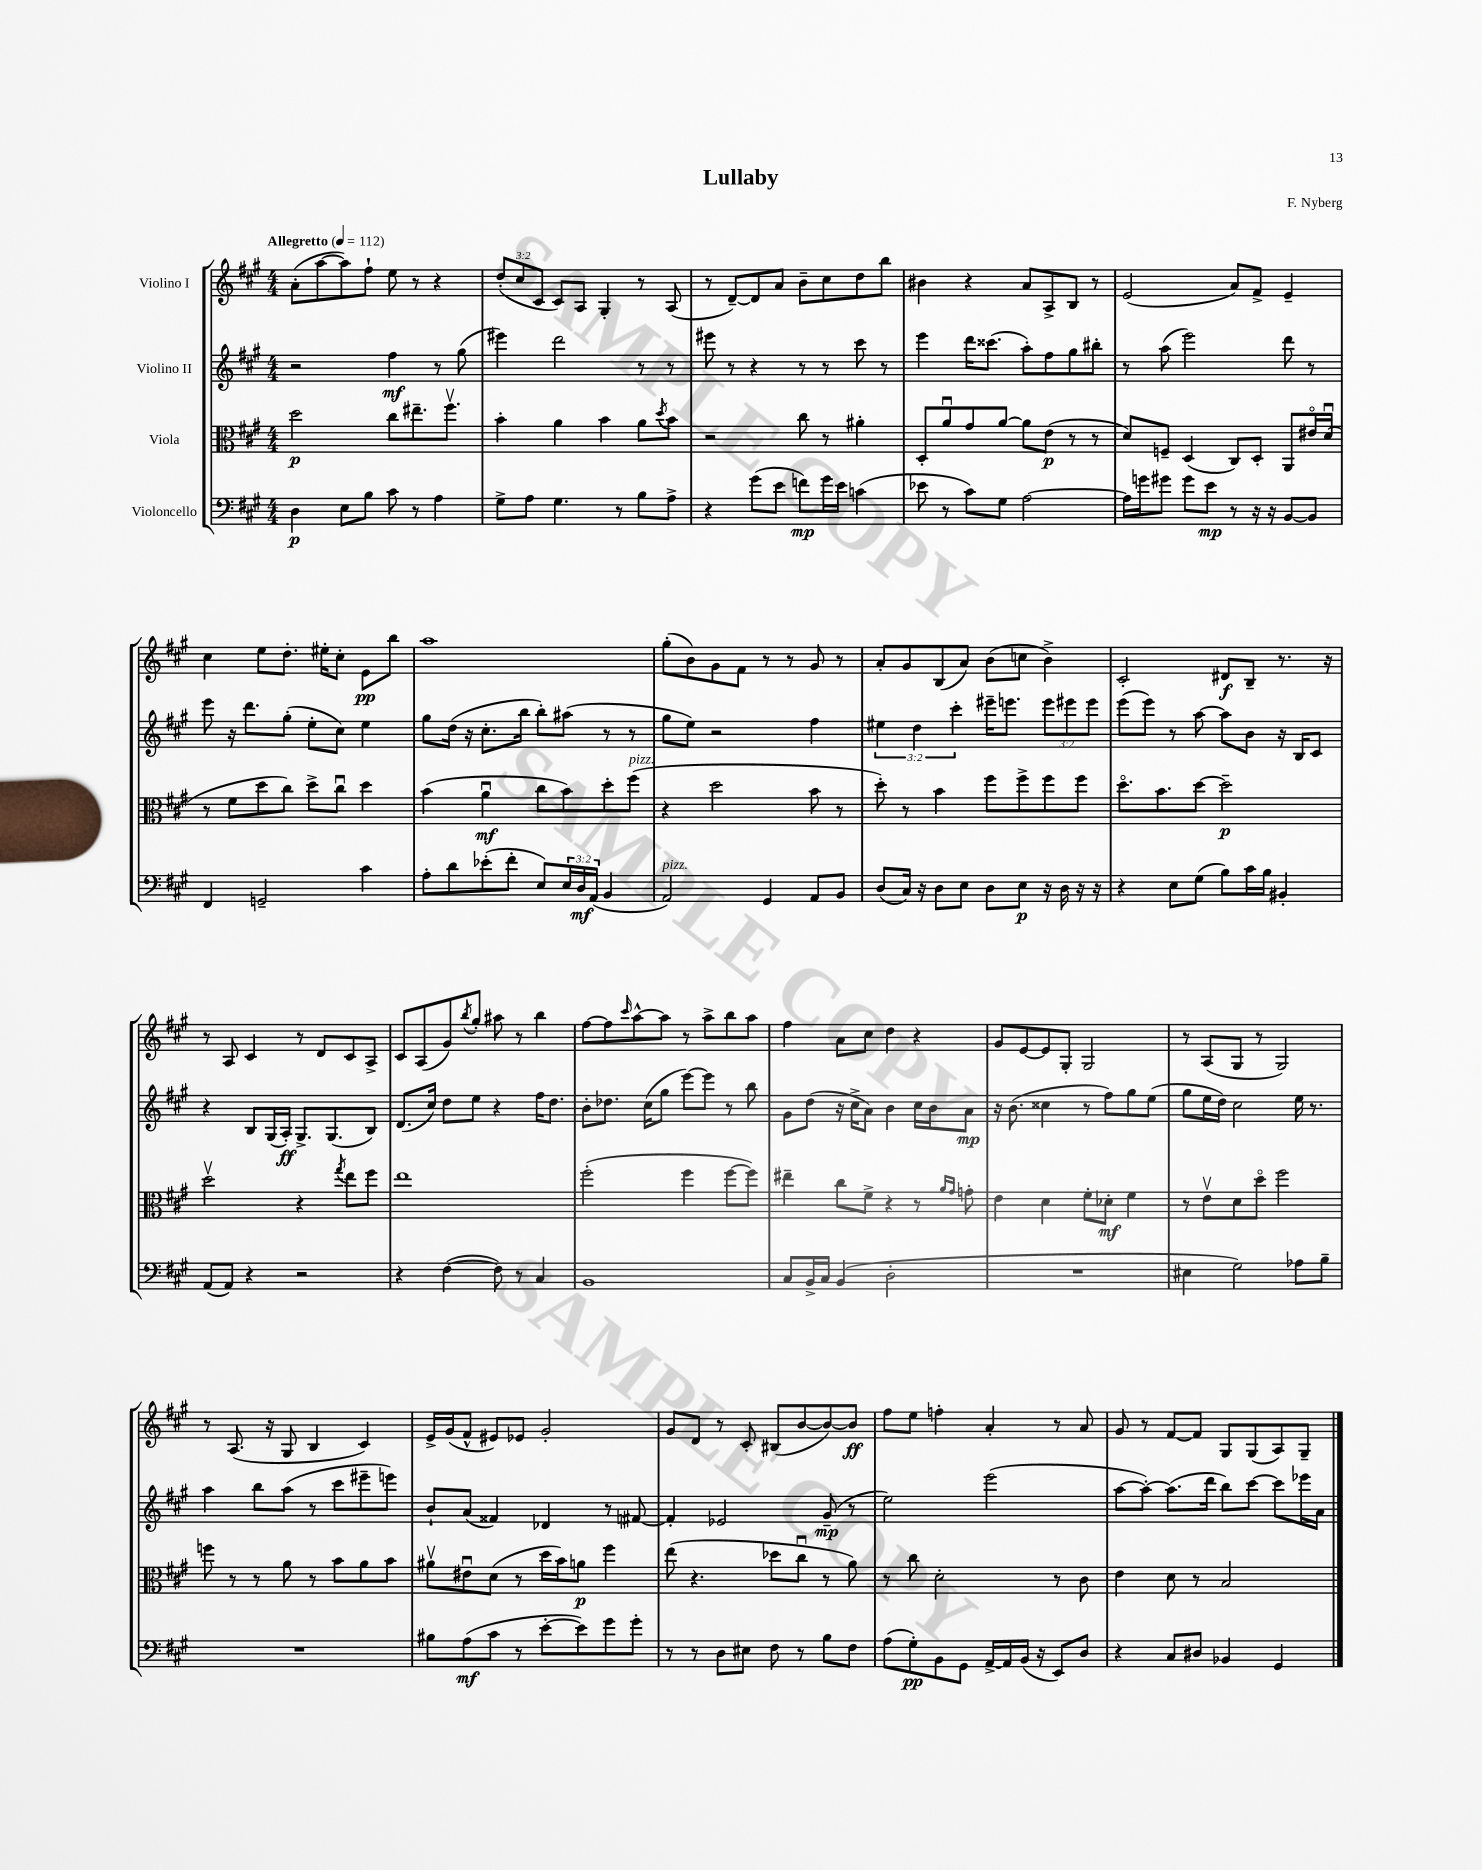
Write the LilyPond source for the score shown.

\header { title = "Lullaby" composer = "F. Nyberg" }
<<
\new StaffGroup <<
\new Staff = "s0" \with { instrumentName = "Violino I" } {
    \clef treble \key a \major \numericTimeSignature \time 4/4 \override Staff.TupletNumber.text = #tuplet-number::calc-fraction-text \tempo "Allegretto" 4 = 112
    a'8-.( a''8~ a''8) fis''8-! e''8 r8 r4 |
    \tuplet 3/2 { d''8-.( cis''8 cis'8 } cis'8) a8 gis4-. r8 a8( |
    r8 d'8~--) d'8 a'8 b'8-- cis''8 d''8 b''8 |
    bis'4 r4 a'8 a8-> b8 r8 |
    e'2( a'8) fis'8-> e'4-- |
    cis''4 e''8 d''8.-. eis''16-. cis''8-. e'8\pp b''8 |
    a''1 |
    gis''8-.( b'8) gis'8 fis'8 r8 r8 gis'8 r8 |
    a'8-. gis'8 b8( a'8) b'8( c''8 b'4->) |
    cis'2-. dis'8\f b8-- r8. r16 |
    r8 a8 cis'4 r8 d'8 cis'8 a8-> |
    cis'8 a8( gis'8) \acciaccatura { b''8 } gis''8-. ais''8 r8 b''4 |
    fis''8~ fis''8 \grace { cis'''16 } a''8~-^ a''8 r8 a''8-> b''8 a''8 |
    fis''4 a'8 cis''8 d''4 r4 |
    gis'8 e'8~ e'8 gis8-. gis2 |
    r8 a8( gis8 r8 gis2) |
    r8 a8.( r16 gis8 b4 cis'4) |
    e'16-> gis'16( fis'8-^ eis'8) ees'8 gis'2-. |
    gis'8 d'8 r8 cis'8-. bis8( b'8~ b'8~) b'8\ff |
    fis''8 e''8 f''4-. a'4-. r8 a'8 |
    gis'8 r8 fis'8~ fis'8 gis8 gis8( a8) gis8-- \bar "|." |
}
\new Staff = "s1" \with { instrumentName = "Violino II" } {
    \clef treble \key a \major \numericTimeSignature \time 4/4 \override Staff.TupletNumber.text = #tuplet-number::calc-fraction-text
    r2 fis''4\mf r8 gis''8( |
    eis'''4) d'''2 r8 r8 |
    eis'''8 r8 r4 r8 r8 cis'''8 r8 |
    e'''4 d'''16 cisis'''8.( a''8-.) fis''8 gis''8 bis''8-. |
    r8 a''8( e'''2) d'''8 r8 |
    e'''8 r16 d'''8. gis''8-.( e''8-. cis''8) e''4 |
    gis''8 d''16( r16 cis''8.-. b''16 b''8-.) ais''8( r8 r8 |
    gis''8 e''8) r2 fis''4 |
    \tuplet 3/2 { eis''4 d''4 cis'''4-. } eis'''16-- e'''8. \tuplet 3/2 { e'''8 eis'''8 eis'''8 } |
    e'''8( e'''8) r8 a''8~ a''8 b'8 r16 b16 cis'8 |
    r4 b8 gis16( a16-.\ff) gis8.-> gis8.( b8) |
    d'8.( cis''16) d''8 e''8 r4 fis''16 d''8. |
    b'8-. des''8. cis''16( gis''8 e'''8~) e'''8 r8 b''8 |
    gis'8 d''8( r16 cis''16-> a'8) b'4 cis''16 b'16 a'8\mp |
    r16 b'8.( cisis''4 r8 fis''8) gis''8 e''8( |
    gis''8 e''16 d''16) cis''2 e''16 r8. |
    a''4 b''8 a''8( r8 cis'''8 eis'''8-- e'''8) |
    b'8-! a'8( fisis'4) des'4 r8 fis'8~ |
    fis'4-. ees'2 gis'8--\mp( r8 |
    e''2) e'''2( |
    a''8~ a''8~-.) a''8.( d'''16 b''8) cis'''8~ cis'''8 ees'''16 a'16 \bar "|." |
}
\new Staff = "s2" \with { instrumentName = "Viola" } {
    \clef alto \key a \major \numericTimeSignature \time 4/4
    d''2\p cis''8 eis''8.-- fis''8.\upbow |
    b'4-. a'4 b'4 a'8 \acciaccatura { d''8 } b'8 |
    r2 cis''8 r8 ais'4-. |
    d8-. a'8\downbow gis'8 a'8~ a'8 e'8\p( r8 r8 |
    d'8) f8-- d4( cis8) d8-. a,8 eis'16\flageolet d'16\downbow( |
    r8 fis'8 d''8 cis''8) d''8-> cis''8\downbow d''4 |
    b'4( a'4\downbow\mf cis''8 b'8) d''8-. fis''8^\markup { \italic "pizz." }( |
    r4 d''2 b'8 r8 |
    d''8-.) r8 b'4 fis''8 fis''8-> fis''8 fis''8 |
    d''8.\flageolet b'8. d''8~ d''2--\p |
    d''2\upbow r4 \acciaccatura { gis''8 } e''8 fis''8 |
    e''1 |
    fis''2-.( fis''4 fis''8~ fis''8) |
    eis''4-- cis''8 fis'8-> r4 r8 \grace { a'16 gis'16 } g'8-. |
    e'4 d'4 fis'8-. des'8-.\mf fis'4 |
    r8 e'8\upbow d'8 d''8\flageolet fis''2 |
    f''8 r8 r8 a'8 r8 b'8 a'8 b'8 |
    ais'8\upbow eis'8\downbow d'8( r8 d''16 b'16) a'8\p fis''4 |
    e''8( r4. des''8 cis''8\downbow r8 a'8) |
    r8 cis''8 d'2-. r8 cis'8 |
    e'4 d'8 r8 b2 \bar "|." |
}
\new Staff = "s3" \with { instrumentName = "Violoncello" } {
    \clef bass \key a \major \numericTimeSignature \time 4/4 \override Staff.TupletNumber.text = #tuplet-number::calc-fraction-text
    d4\p e8 b8 cis'8 r8 a4 |
    gis8-> a8 gis4. r8 b8 a8-> |
    r4 gis'8( e'8 f'8\mp) gis'16 e'16 c'4( |
    ees'8 r8 cis'8) gis8 a2~ |
    a16 g'16 gis'8 gis'8 e'8\mp r8 r16 r16 b,8~ b,8 |
    fis,4 g,2-- cis'4 |
    a8-. d'8 ees'8-.( fis'8-. e8) \tuplet 3/2 { e16 d16\mf a,16( } b,4 |
    a,2^\markup { \italic "pizz." }) gis,4 a,8 b,8 |
    d8( cis16) r16 d8 e8 d8 e8\p r16 d16 r16 r16 |
    r4 e8 gis8( b8) cis'16 b16 bis,4-. |
    a,8( a,8) r4 r2 |
    r4 fis4~( fis8) r8 cis4 |
    b,1 |
    cis8 b,16-> cis16 b,4( d2-. |
    R1 |
    eis4 gis2) aes8 b8-- |
    R1 |
    bis8 a8\mf( cis'8 r8 e'8~-. e'8) gis'8 gis'8-. |
    r8 r8 d8 eis8 fis8 r8 b8 fis8 |
    a8( gis8-.\pp) b,8 gis,8 a,16~-> a,16 b,16( r16 e,8) d8 |
    r4 cis8 dis8 bes,4 gis,4 \bar "|." |
}
>>
>>
\layout { \context { \Score \remove "Bar_number_engraver" } }
